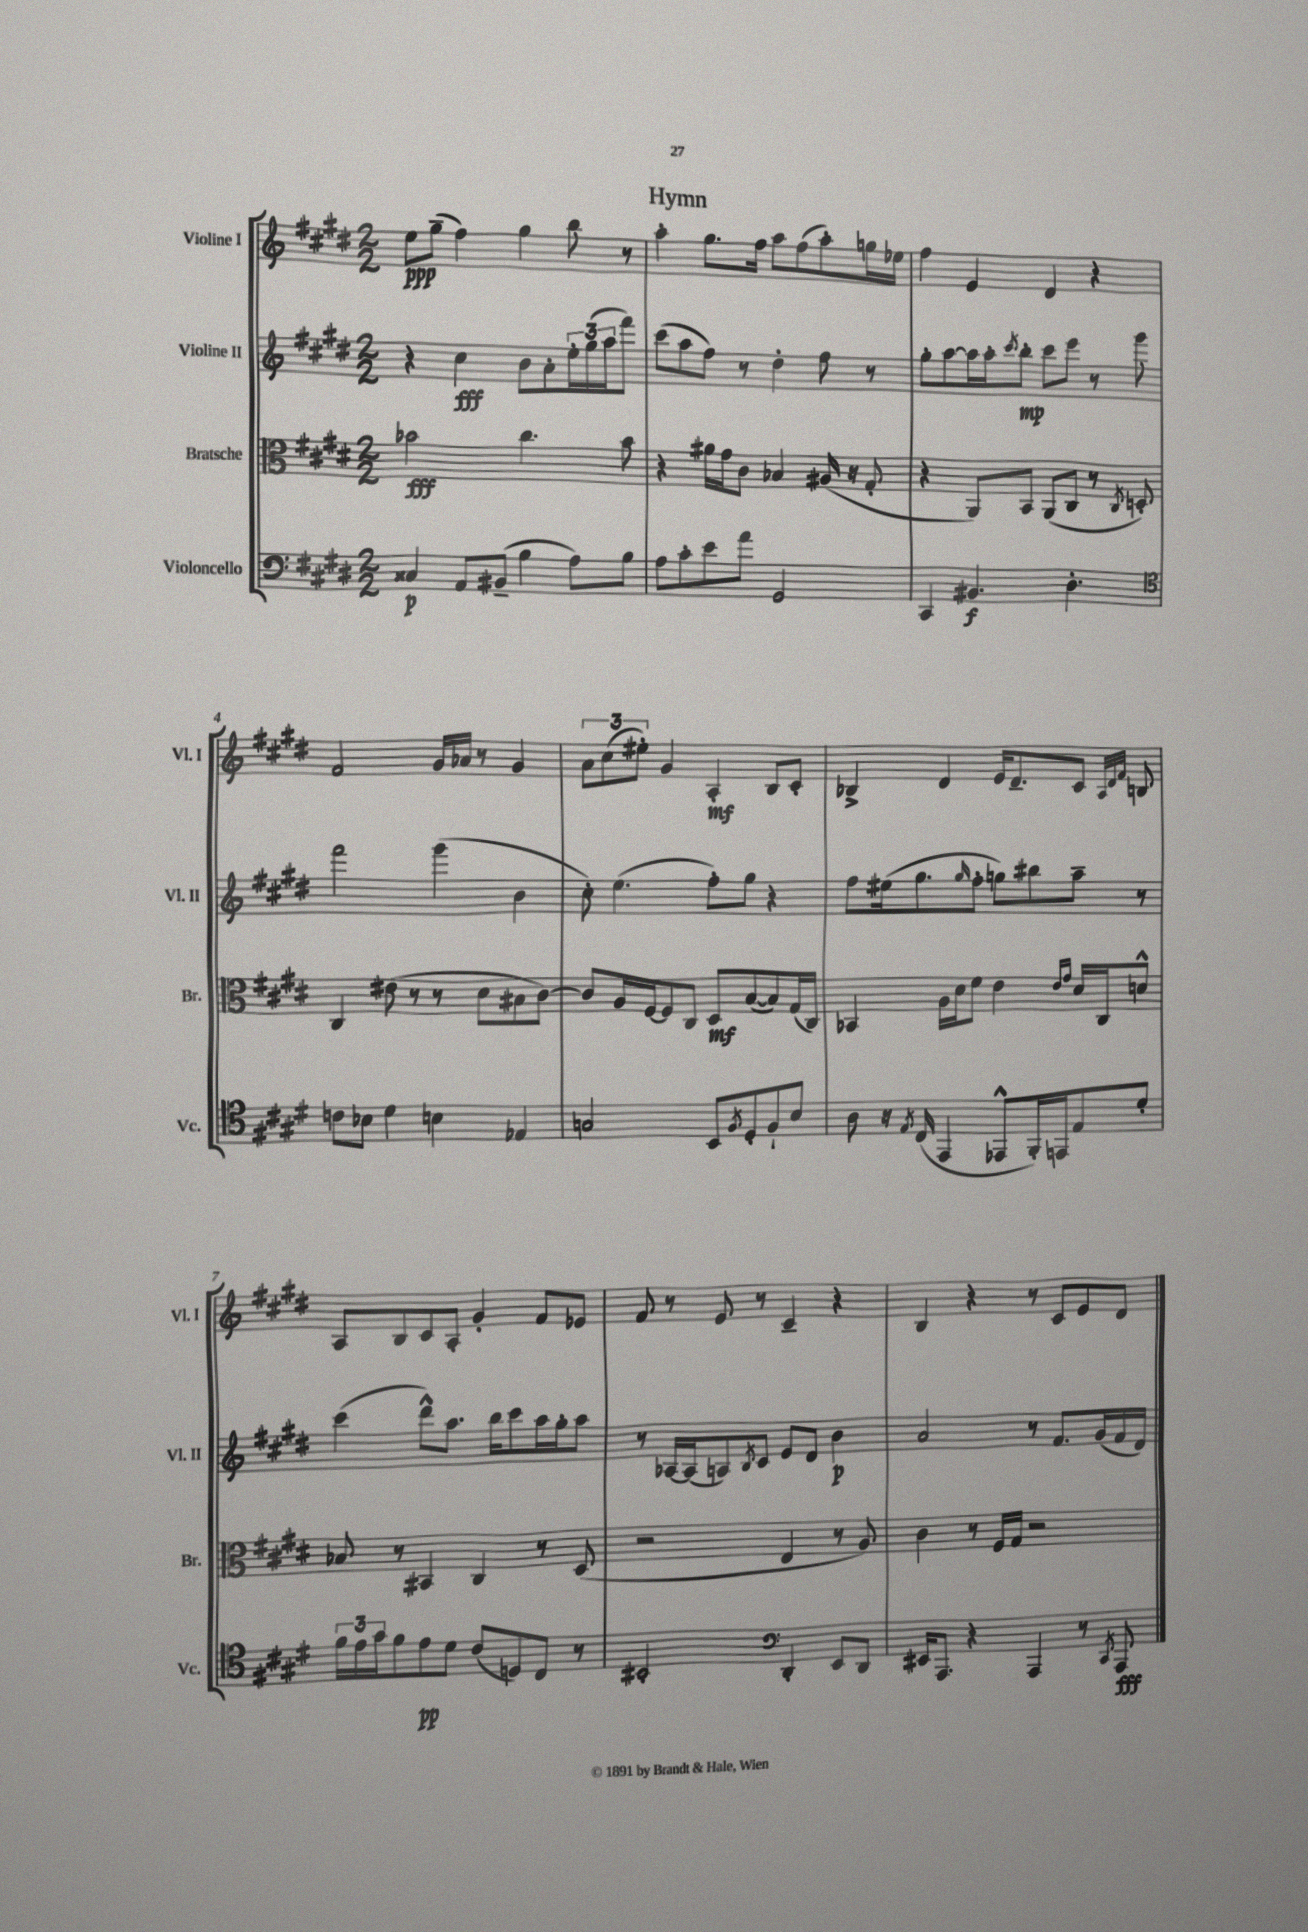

**kern	**kern	**kern	**kern
*staff4	*staff3	*staff2	*staff1
*clefF4	*clefC3	*clefG2	*clefG2
*k[f#c#g#d#]	*k[f#c#g#d#]	*k[f#c#g#d#]	*k[f#c#g#d#]
*M2/2	*M2/2	*M2/2	*M2/2
4C##	2b-	4r	8ee
.	.	.	(8gg#~
8AA	.	4cc#	4ff#)
(8BB#~	.	.	.
4B	4.cc#	8b	4gg#
.	.	8a'	.
8A)	.	24ee'	8bb
.	.	(24gg#	.
.	.	24aa	.
8B	8b-	8fff#)	8r
=	=	=	=
8A	4r	(8ccc#	4aa'
8c#'	.	8aa	.
8e	16a#	8ff#)	8.gg#
.	16g#	.	.
8a	8c#	8r	.
.	.	.	16ff#
2GG#	4B-	4dd#'	8aa
.	.	.	(8ff#
.	(16A#	8ff#	8aa')
.	16r	.	.
.	8G#'	8r	16gg
.	.	.	16ee-
=	=	=	=
4CC#	4r	8gg#'	4ff#
.	.	[8aa	.
4.BB#	8AA)	16aa]	4e
.	.	16aa'	.
.	.	8qccc#	.
.	8BB	8bb'	.
.	(8AA	8ccc#	4d#
4.D#'	8C#	8eee	.
.	8r	8r	4r
.	8qC#	.	.
.	8D')	8ggg#	.
=	=	=	=
*clefC4	*	*	*
8c	4C#	2fff#	2f#
8B-	.	.	.
4d#	(8e#	.	.
.	8r	.	.
4B	8r	(4ggg#	16g#
.	.	.	16a-
.	8d#	.	8r
4E-	8B#	4b	4g#
.	[8c#)	.	.
=	=	=	=
2G	8c#]	8cc#')	12a
.	.	.	(12cc#
.	16A	(4.ee	.
.	.	.	12ee#')
.	[16F#	.	.
.	8F#]	.	4g#
.	8C#	.	.
8BB	8D#	8ff#')	4A'
8qF#	.	.	.
8D#'	([8B	8gg#	.
8F#`	8B])	4r	8B
8B	(16G#	.	8c#'
.	16C#)	.	.
=	=	=	=
8A	4BB-	8ff#	4B-^
16r	.	(16ee#	.
8qE	.	.	.
(16C#	.	8.gg#	.
4EE	16A	.	4d#
.	16d#	.	.
.	.	16qqgg#	.
.	8f#	8ff#'	.
8EE-^^	4e	8gg)	16e
.	.	.	8.d#~
16FF#')	.	8bb#	.
16EE	.	.	.
.	16qqe	.	.
.	16qqg#	.	.
8E	16d#	8aa~	8c#
.	16C#	.	.
.	.	.	32qqA
.	.	.	32qqd#
.	.	.	32qqf#
8d#'	8d^^	8r	8B
=	=	=	=
24f#	8B-	(4ccc#	8A
24e	.	.	.
24g#	.	.	.
8f#	8r	.	8B
8e	4BB#	8ddd#^^)	8c#
8d#	.	8.aa	8A'
(8c#	4C#	.	4g#'
.	.	16bb	.
8D)	.	8ccc#	.
8C#	8r	16aa	8f#
.	.	16gg#'	.
8r	(8D#	8aa	8e-
=	=	=	=
2BB#'	2r	8r	8f#
.	.	[16A-	8r
.	.	(16A-]	.
.	.	8A)	8e
.	.	8qB	.
.	.	8c#	8r
*clefF4	*	*	*
4DD#'	4E	8e	4c#~
.	.	8d#	.
8EE	8r	4b	4r
8DD#	8A)	.	.
=	=	=	=
16EE#	4c#	2a	4B
8.AAA	.	.	.
4r	8r	.	4r
.	16F#	.	.
.	16G#	.	.
4AAA	2r	8r	8r
.	.	8.f#	8c#
8r	.	.	8e
.	.	(16g#	.
8qCC#	.	.	.
8AAA	.	16f#	8d#
.	.	16d#)	.
==	==	==	==
*-	*-	*-	*-
